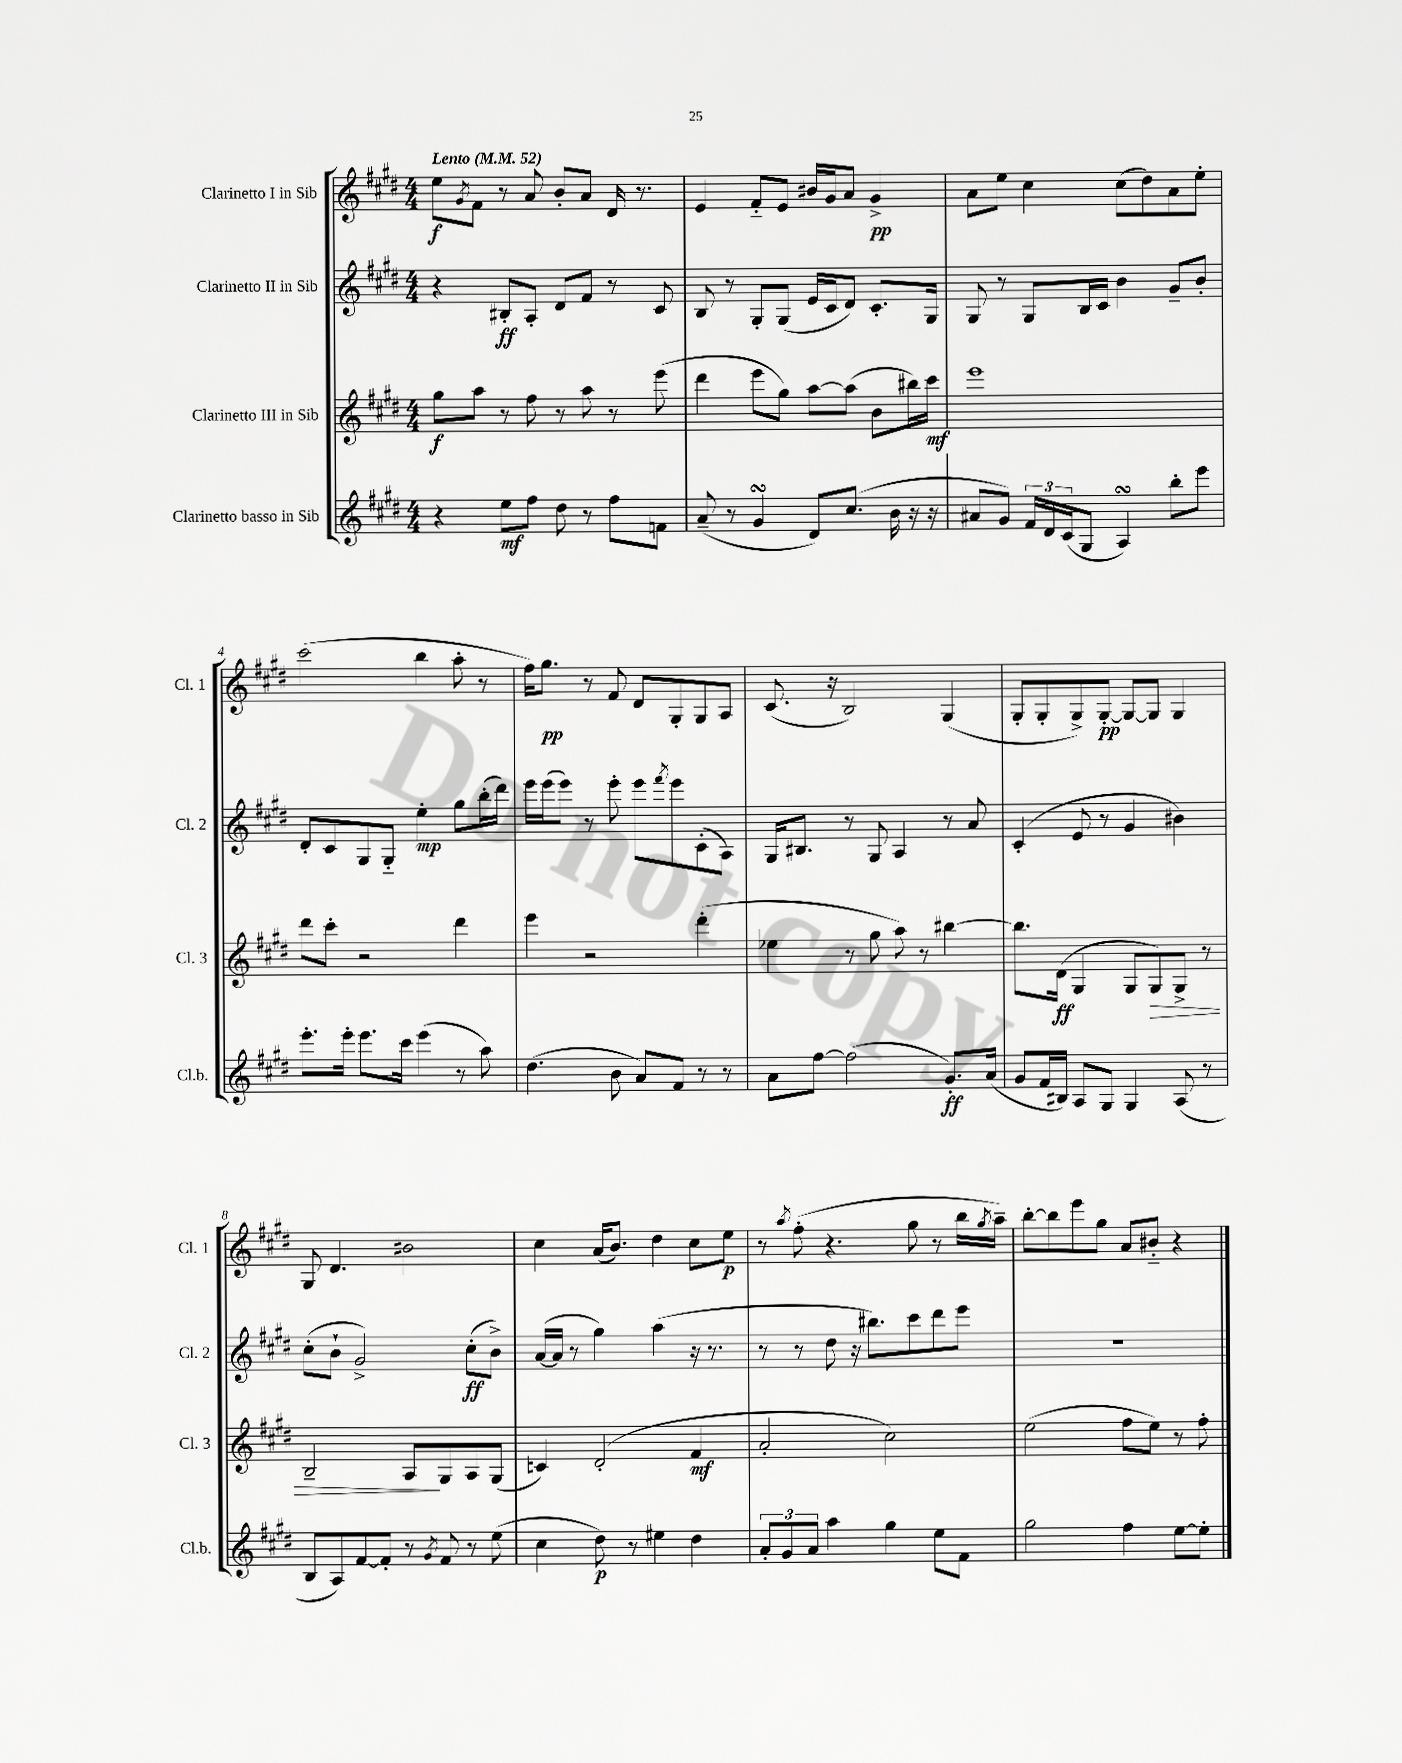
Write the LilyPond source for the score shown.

<<
\new StaffGroup <<
\new Staff = "s0" \with { instrumentName = "Clarinetto I in Sib" shortInstrumentName = "Cl. 1" } {
    \clef treble \key e \major \numericTimeSignature \time 4/4 \tempo "Lento" 4 = 52
    e''8\f \acciaccatura { gis'8 } fis'8 r8 a'8 b'8-. a'8 dis'16 r8. |
    e'4 fis'8-_ e'8 bis'16 gis'16 a'8 gis'4->\pp |
    a'8 e''8 cis''4 cis''8( dis''8) a'8 e''8-. |
    cis'''2( b''4 a''8-. r8 |
    fis''16) gis''8.\pp r8 fis'8 dis'8 gis8-. gis8 a8 |
    cis'8.( r16 b2) gis4( |
    gis8-. gis8-. gis8->) gis8~-.\pp gis8~ gis8 gis4 |
    gis8 dis'4. bis'2 |
    cis''4 a'16( b'8.) dis''4 cis''8 e''8\p |
    r8 \acciaccatura { a''8 } fis''8-.( r4. gis''8 r8 b''16 \acciaccatura { gis''8 } a''16--) |
    b''8~-. b''8 e'''8 gis''8 a'8 bis'8-_ r4 \bar "|." |
}
\new Staff = "s1" \with { instrumentName = "Clarinetto II in Sib" shortInstrumentName = "Cl. 2" } {
    \clef treble \key e \major \numericTimeSignature \time 4/4
    r4 bis8-.\ff a8-. dis'8 fis'8 r8 cis'8 |
    b8 r8 gis8-. gis8( e'16 cis'16 dis'8) cis'8.-. gis16 |
    gis8 r8 gis8 b16 cis'16 b'4 gis'8-- b'8-. |
    dis'8-. cis'8 gis8 gis8-_ e''4-.\mp gis''8 b''16-.( dis'''16) |
    e'''16 e'''16( e'''8) r8 e'''8-. e'''8 \acciaccatura { fis'''8 } e'''8 cis'8-.( a8) |
    gis16 bis8. r8 gis8 a4 r8 a'8 |
    cis'4-.( e'8 r8 gis'4 bis'4) |
    cis''8-.( b'8-! gis'2->) cis''8-.\ff( b'8->) |
    a'16~( a'16 r8 gis''4) a''4( r16 r8. |
    r8 r8 dis''8 r16 bis''8.) cis'''8 dis'''8 e'''8 |
    R1 \bar "|." |
}
\new Staff = "s2" \with { instrumentName = "Clarinetto III in Sib" shortInstrumentName = "Cl. 3" } {
    \clef treble \key e \major \numericTimeSignature \time 4/4
    gis''8\f a''8 r8 fis''8 r8 a''8 r8 e'''8( |
    dis'''4 e'''8 gis''8) a''8~ a''8( b'8 bis''16) cis'''16\mf |
    e'''1 |
    dis'''8 cis'''8-. r2 dis'''4 |
    e'''4 r2 dis'''4-.( |
    ees''4 r8 gis''8 a''8) r8 bis''4~ |
    bis''8. dis'16\ff( gis4 gis8 gis8\>) gis8-> r8 |
    b2-- a8\! gis8 a8 gis8( |
    c'4) dis'2-.( fis'4\mf |
    a'2-. cis''2) |
    e''2( fis''8 e''8) r8 fis''8-. \bar "|." |
}
\new Staff = "s3" \with { instrumentName = "Clarinetto basso in Sib" shortInstrumentName = "Cl.b." } {
    \clef treble \key e \major \numericTimeSignature \time 4/4
    r4 e''8\mf fis''8 dis''8 r8 fis''8 f'8 |
    a'8--( r8 gis'4\turn dis'8) cis''8.( b'16 r16 r16 |
    ais'8 gis'8) \tuplet 3/2 { fis'16 dis'16 cis'16( } gis8 a4\turn) b''8-. e'''8 |
    e'''8.-. e'''16-. e'''8. cis'''16 e'''4( r8 a''8) |
    dis''4.( b'8 a'8) fis'8 r8 r8 |
    a'8 fis''8~ fis''2( gis'8.-.\ff) a'16( |
    gis'8 fis'16 bis16) a8 gis8 gis4 a8( r8 |
    b8 a8) fis'8~ fis'8-. r8 \acciaccatura { gis'8 } fis'8 r8 e''8( |
    cis''4 dis''8\p) r8 eis''4 dis''4 |
    \tuplet 3/2 { a'8-. gis'8 a'8 } a''4 gis''4 e''8 fis'8 |
    gis''2 fis''4 e''8~ e''8-. \bar "|." |
}
>>
>>
